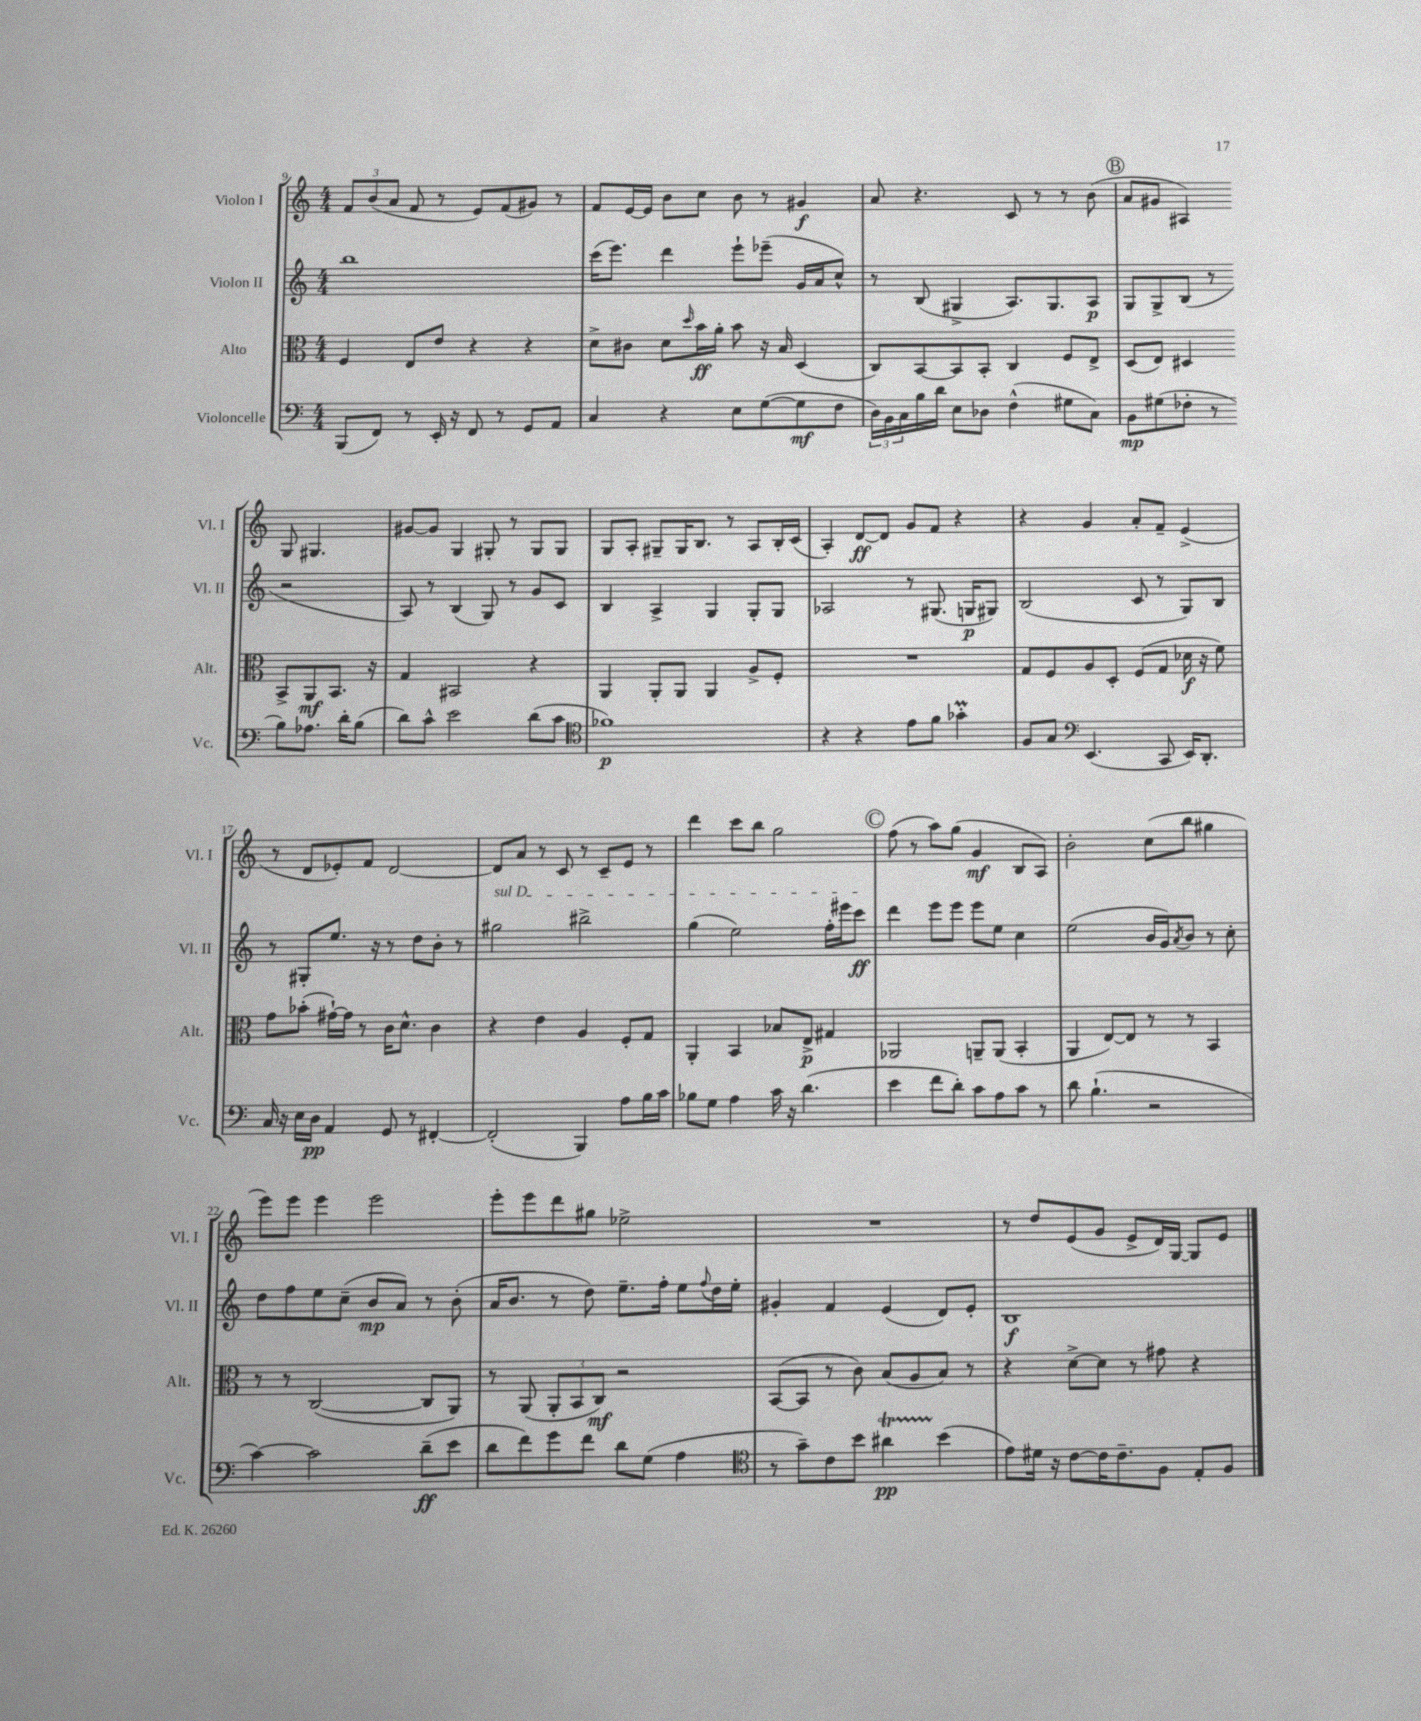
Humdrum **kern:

**kern	**dynam	**kern	**dynam	**kern	**dynam	**kern	**dynam
*part4	*part4	*part3	*part3	*part2	*part2	*part1	*part1
*staff4	*staff4	*staff3	*staff3	*staff2	*staff2	*staff1	*staff1
*I"Violoncelle	*	*I"Alto	*	*I"Violon II	*	*I"Violon I	*
*I'Vc.	*	*I'Alt.	*	*I'Vl. II	*	*I'Vl. I	*
*clefF4	*	*clefC3	*	*clefG2	*	*clefG2	*
*k[]	*	*k[]	*	*k[]	*	*k[]	*
*M4/4	*	*M4/4	*	*M4/4	*	*M4/4	*
=9	=9	=9	=9	=9	=9	=9	=9
(8BBB/L	.	4F/	.	1bb	.	12f/L	.
.	.	.	.	.	.	(12b/	.
8FF/J)	.	.	.	.	.	.	.
.	.	.	.	.	.	12a/J	.
8r	.	8E/L	.	.	.	8f/	.
16EE'/	.	8e/J	.	.	.	8r	.
16r	.	.	.	.	.	.	.
8FF/	.	4r	.	.	.	8e/L)	.
8r	.	.	.	.	.	(8f/	.
8GG/L	.	4r	.	.	.	8g#X/J)	.
8AA/J	.	.	.	.	.	8r	.
=10	=10	=10	=10	=10	=10	=10	=10
4C/	.	8d^\L	.	(16ccc\KL	.	8f/L	.
.	.	.	.	8.eee\J)	.	.	.
.	.	8c#X\J	.	.	.	[16e/L	.
.	.	.	.	.	.	16e/JJ]	.
4r	.	8d\L	.	4ddd\	.	8b\L	.
.	.	16qqdd/	.	.	.	.	.
.	.	16b\L	ff	.	.	8cc\J	.
.	.	16a'\JJ	.	.	.	.	.
8E\L	.	8b\	.	8eee`\L	.	8b\	.
([8G\	.	16r	.	(8eee-X~\J	.	8r	.
.	.	16B/	.	.	.	.	.
8G\]	mf	(4D/	.	16g/LL	.	4g#X/	f
.	.	.	.	16a/J	.	.	.
8F\J	.	.	.	8cc^^/J)	.	.	.
=11	=11	=11	=11	=11	=11	=11	=11
24D\LL)	.	8C/L)	.	8r	.	8a/	.
24BB\	.	.	.	.	.	.	.
24C\	.	.	.	.	.	.	.
16B\	.	[8BB/	.	(8B/	.	4.r	.
16d\JJ	.	.	.	.	.	.	.
8E\L	.	8BB/]	.	4G#X^/	.	.	.
8D-X\J	.	8BB'/J	.	.	.	.	.
(4F^^\	.	4C/	.	8.A/L)	.	8c/	.
.	.	.	.	.	.	8r	.
.	.	.	.	8.G#/	.	.	.
8G#X\L	.	8F/L	.	.	.	8r	.
8C\J)	.	8E^/J	.	8A/J	p	(8b\	.
!!LO:REH:place=s1:t=B
=12	=12	=12	=12	=12	=12	=12	=12
8BB\L	mp	(8D/L	.	8G/L	.	8a/L	.
(8G#X\	.	8E/J)	.	8G^/	.	8g#X/J	.
8F-X'\J	.	4D#X/	.	(8B/J	.	4A#X/)	.
8r	.	.	.	8r	.	.	.
8B\L)	.	8BB^/L	.	2r	.	8G/	.
8.A-X\J	.	8AA/	mf	.	.	4.G#X/	.
.	.	8.BB/J	.	.	.	.	.
16d'\KL	.	.	.	.	.	.	.
(8B\J	.	.	.	.	.	.	.
.	.	16r	.	.	.	.	.
!!LO:LB:g=z
=13	=13	=13	=13	=13	=13	=13	=13
8d\L)	.	4G/	.	8A/)	.	[8g#X/L	.
8c^^\J	.	.	.	8r	.	8g#/J]	.
2e\	.	2BB#X/	.	(4B/	.	4G/	.
.	.	.	.	8G/)	.	8G#X'/	.
.	.	.	.	8r	.	8r	.
(8d\L	.	4r	.	8g/L	.	8G#/L	.
8c\J	.	.	.	8c/J	.	8G#/J	.
=14	=14	=14	=14	=14	=14	=14	=14
*clefC4	*	*	*	*	*	*	*
1f-X)	p	4AA/	.	4B/	.	8G/L	.
.	.	.	.	.	.	8A'/J	.
.	.	8AA'/L	.	4A^/	.	8G#X~/L	.
.	.	8AA/J	.	.	.	16G#/K	.
.	.	.	.	.	.	8.B/J	.
.	.	4AA/	.	4G/	.	.	.
.	.	.	.	.	.	8r	.
.	.	8A^/L	.	8G'/L	.	8A/L	.
.	.	8F'/J	.	8G/J	.	16B'/L	.
.	.	.	.	.	.	(16c/JJ	.
=15	=15	=15	=15	=15	=15	=15	=15
4r	.	1r	.	2A-X/	.	4A'/)	.
4r	.	.	.	.	.	[8d/L	ff
.	.	.	.	.	.	8d/J]	.
8e\L	.	.	.	8r	.	8g/L	.
8f\J	.	.	.	(8.G#X/	.	8f/J	.
4g-XM'\	.	.	.	.	.	4r	.
.	.	.	.	16Gn/KL	p	.	.
.	.	.	.	8G#X/J)	.	.	.
=16	=16	=16	=16	=16	=16	=16	=16
8F/L	.	8G/L	.	(2B/	.	4r	.
8G/J	.	8F/	.	.	.	.	.
*clefF4	*	*	*	*	*	*	*
(4.EE/	.	8A/	.	.	.	4g/	.
.	.	8D'/J	.	.	.	.	.
.	.	(8F/L	.	8c/	.	8a'/L	.
8CC/	.	8G/J	.	8r	.	8f~/J	.
16EE/KL)	.	16d-X\	f	8G/L)	.	(4e^/	.
8.DD'/J	.	16r	.	.	.	.	.
.	.	8f\)	.	8B/J	.	.	.
!!LO:LB:g=z
=17	=17	=17	=17	=17	=17	=17	=17
16C/	.	8g\L	.	8r	.	8r	.
16r	.	.	.	.	.	.	.
16E\LL	.	(8b-X'\J	.	8G#X'/L	.	8d/L	.
16D\JJ	pp	.	.	.	.	.	.
4AA/	.	[16g#X`\LL)	.	8.ee/J	.	8e-X'/)	.
.	.	16g#\JJ]	.	.	.	.	.
.	.	8r	.	.	.	8f/J	.
.	.	.	.	16r	.	.	.
8GG/	.	16c\KL	.	8r	.	[2d/	.
.	.	8.d^^\J	.	.	.	.	.
8r	.	.	.	8dd\L	.	.	.
[4FF#X'/	.	4c\	.	8b'\J	.	.	.
.	.	.	.	8r	.	.	.
=18	=18	=18	=18	=18	=18	=18	=18
!	!	!	!	!LO:TX:a:i:t=sul D	!	!	!
(2FF#'/]	.	4r	.	2gg#X\	.	8d/L]	.
.	.	.	.	.	.	8a/J	.
.	.	4e\	.	.	.	8r	.
.	.	.	.	.	.	8c/	.
4BBB/)	.	4A/	.	2bb#X^\	.	8r	.
.	.	.	.	.	.	8c~/L	.
8A\L	.	8F'/L	.	.	.	8e/J	.
16B\L	.	8G/J	.	.	.	8r	.
16c\JJ	.	.	.	.	.	.	.
=19	=19	=19	=19	=19	=19	=19	=19
8B-X\L	.	4AA'/	.	(4gg\	.	4ddd\	.
8G\J	.	.	.	.	.	.	.
4A\	.	4BB/	.	2ee\)	.	8ccc\L	.
.	.	.	.	.	.	8bb\J	.
16c\	.	8B-X/L	.	.	.	2gg\	.
16r	.	.	.	.	.	.	.
(4.d\	.	8E^/J	p	.	.	.	.
.	.	4G#X/	.	16ff'\LL	.	.	.
.	.	.	.	16eee#X\J	.	.	.
.	.	.	.	8ccc\J	ff	.	.
!!LO:REH:place=s1:t=C
=20	=20	=20	=20	=20	=20	=20	=20
4e\	.	2AA-X/	.	4ddd\	.	(8ff\	.
.	.	.	.	.	.	8r	.
8f\L	.	.	.	8eee\L	.	8aa\L)	.
8d'\J)	.	.	.	8eee\J	.	(8gg\J	.
8c\L	.	8AAn~/L	.	8eee\L	.	4g/	mf
8A\	.	(8AA/J	.	8ee\J	.	.	.
8c\J	.	4BB'/	.	4cc\	.	8B/L	.
8r	.	.	.	.	.	8A/J)	.
=21	=21	=21	=21	=21	=21	=21	=21
8d\	.	4AA/	.	(2ee\	.	2b'\	.
(4.B`\	.	.	.	.	.	.	.
.	.	[8E/L)	.	.	.	.	.
.	.	8E/J]	.	.	.	.	.
2r	.	8r	.	16b/LL	.	(8cc\L	.
.	.	.	.	16g/J)	.	.	.
.	.	.	.	8qa/	.	.	.
.	.	8r	.	8b/J	.	8bb\J	.
.	.	4BB/	.	8r	.	4gg#X\	.
.	.	.	.	8cc'\	.	.	.
!!LO:LB:g=z
=22	=22	=22	=22	=22	=22	=22	=22
[4c\)	.	8r	.	8dd\L	.	8eee\L)	.
.	.	8r	.	8ff\	.	8eee\J	.
2c\]	.	([2C/	.	8ee\	.	4eee\	.
.	.	.	.	(8cc~\J	.	.	.
.	.	.	.	8b/L	mp	2eee\	.
.	.	.	.	8a/J)	.	.	.
(8d~\L	ff	8C/L]	.	8r	.	.	.
8e\J	.	8AA/J)	.	(8b'\	.	.	.
=23	=23	=23	=23	=23	=23	=23	=23
8d\L	.	8r	.	16a/KL	.	8eee'\L	.
.	.	.	.	8.b/J	.	.	.
8f\)	.	(8AA/	.	.	.	8eee\	.
8g\	.	12AA'/L	.	8r	.	8ddd\	.
.	.	12BB/	.	.	.	.	.
8f\J	.	.	.	8dd\)	.	8gg#X\J	.
.	.	12C/J)	mf	.	.	.	.
8d\L	.	2r	.	8.ee~\L	.	2ee-X^\	.
(8G\J	.	.	.	.	.	.	.
.	.	.	.	16ff'\Jk	.	.	.
4A\	.	.	.	8ee\L	.	.	.
.	.	.	.	8qqff/	.	.	.
.	.	.	.	16dd\L	.	.	.
.	.	.	.	16ee'\JJ	.	.	.
=24	=24	=24	=24	=24	=24	=24	=24
*clefC4	*	*	*	*	*	*	*
8r	.	([8BB/L	.	4g#X'/	.	1r	.
8g~\L)	.	8BB/J]	.	.	.	.	.
8c\	.	8r	.	4f/	.	.	.
8b\J	.	8c\)	.	.	.	.	.
4a#Xt\	pp	(8B/L	.	(4e/	.	.	.
.	.	8A/	.	.	.	.	.
(4b\	.	8B/J)	.	8d/L)	.	.	.
.	.	8r	.	8e'/J	.	.	.
=25	=25	=25	=25	=25	=25	=25	=25
8e\L)	.	4r	.	1B	f	8r	.
16d#X\Jk	.	.	.	.	.	8dd/L	.
16r	.	.	.	.	.	.	.
[8c\L	.	[8d^\L	.	.	.	(8e/	.
16c\K]	.	8d\J]	.	.	.	8g/J	.
8.c~\	.	.	.	.	.	.	.
.	.	8r	.	.	.	8e^/L	.
8F\J	.	8g#X\	.	.	.	16d/L)	.
.	.	.	.	.	.	[16G/JJ	.
8E'/L	.	4r	.	.	.	8G/L]	.
8F/J	.	.	.	.	.	8e/J	.
==	==	==	==	==	==	==	==
*-	*-	*-	*-	*-	*-	*-	*-
